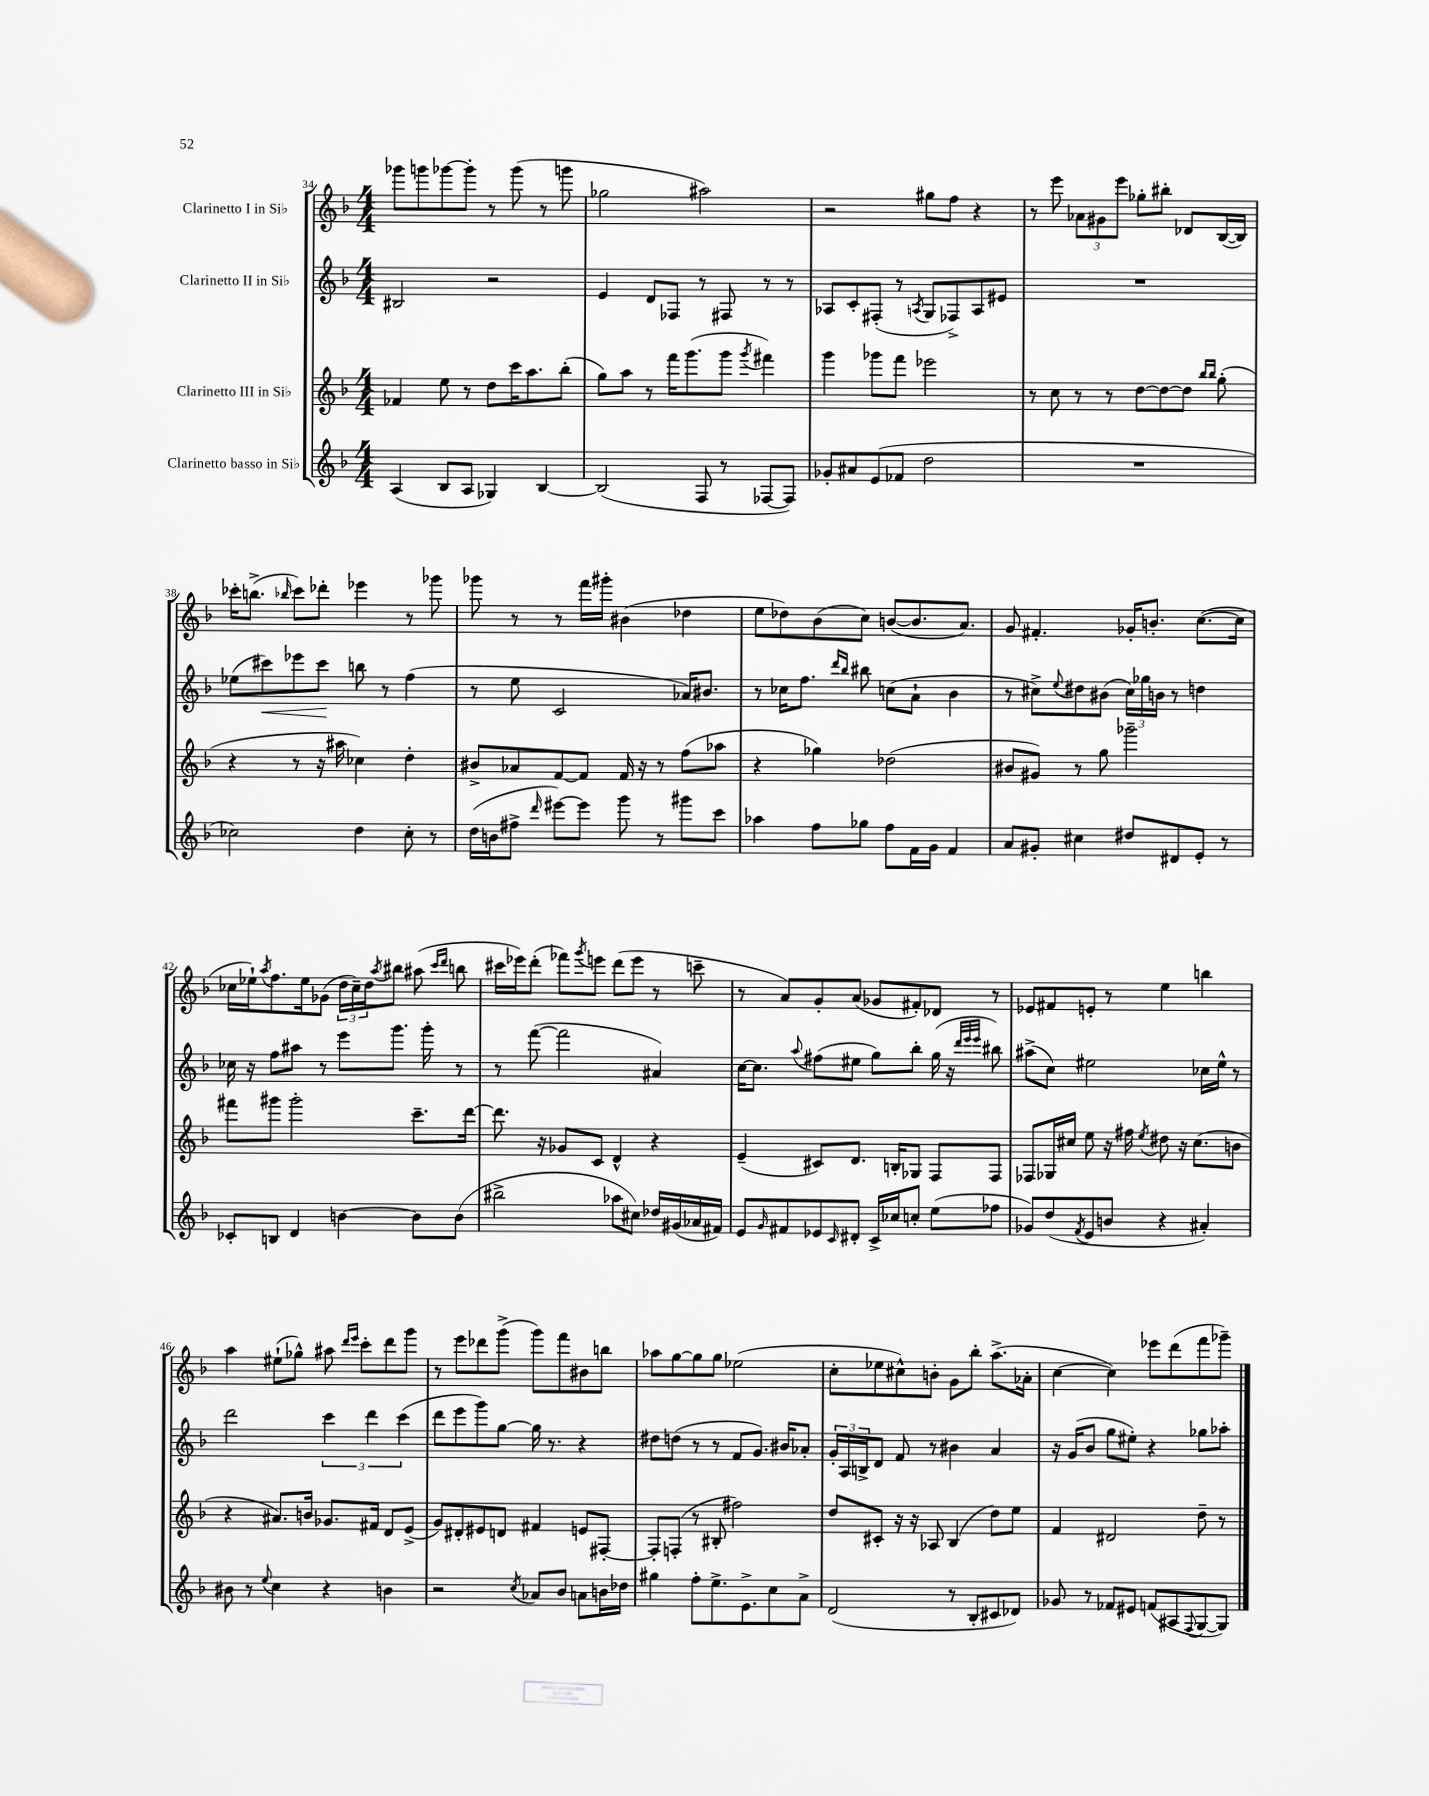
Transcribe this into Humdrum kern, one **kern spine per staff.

**kern	**kern	**kern	**kern
*staff4	*staff3	*staff2	*staff1
*clefG2	*clefG2	*clefG2	*clefG2
*k[b-]	*k[b-]	*k[b-]	*k[b-]
*M4/4	*M4/4	*M4/4	*M4/4
(4A/	4f-/	2B#/	8ggg-\L
.	.	.	8ggg\
8B-/L	8ee\	.	[8ggg-\
8A/J	8r	.	8ggg-'\]J
4G-/)	8dd\L	2r	8r
.	16ccc\K	.	(8ggg-\
.	8.aa\	.	.
[4B-/	.	.	8r
.	(8bb-'\J	.	8ggg\
=	=	=	=
(2B-/]	8gg\L)	4e/	2gg-\
.	8aa\J	.	.
.	8r	8d/L	.
.	16fff\LK	8F-/J	.
.	(8.ggg\	.	.
8F/	.	8r	2aa#\)
8r	8ggg\J	8F#/	.
.	8qggg/	.	.
[8F-/L	4fff#\)	8r	.
8F-/]J)	.	8r	.
=	=	=	=
8g-'/L	4ggg\	8A-/L	2r
8a#/	.	8c'/	.
(8e/	8ggg-\L	(8F#'/J	.
8f-/J	8fff\J	8r	.
.	.	8qA/	.
2dd\	2eee-\	8G/L	8gg#\L
.	.	8F-^/)	8ff\J
.	.	8A/	4r
.	.	8e#/J	.
=	=	=	=
1r	8r	1r	8r
.	8cc\	.	8eee\
.	8r	.	12a-\L
.	.	.	12g#\
.	8r	.	.
.	.	.	12eee\J
.	[8dd\L	.	8gg-'\L
.	8dd\_	.	8bb#'\J
.	8dd\]J	.	8d-/L
.	16qqbb-/LL	.	.
.	16qqbb-/JJ	.	.
.	(8gg'\	.	([16B-/L
.	.	.	16B-/]JJ)
=	=	=	=
2cc-\)	4r	(8ee-\L	16ccc-'\LK
.	.	.	(8.bb^\J
.	.	8ccc#\)	.
.	.	.	16qqbb-/
.	8r	8eee-\	8ccc-\L)
.	16r	8ccc#\J	8ddd-'\J
.	16aa#\	.	.
4dd\	4cc-\)	8bb\	4eee-\
.	.	8r	.
8cc-'\	4dd'\	(4ff\	8r
8r	.	.	8ggg-\
=	=	=	=
(16dd\LL	8b#^/L	8r	8ggg-\
16b\J	.	.	.
8ff#^\J	8a-/	8ee\	8r
16qqddd/	.	.	.
[8eee#\L)	[8f/	2c/	8r
8eee#\]J	8f/]J	.	16fff\LL
.	.	.	16ggg#'\JJ
8ggg\	16f/	.	(4b#\
.	16r	.	.
8r	8r	.	.
8ggg#\L	(8ff\L	16a-/LK)	4dd-\
.	.	8.b#/J	.
8ccc\J	8aa-\J	.	.
=	=	=	=
4aa-\	4r	8r	8ee\L
.	.	16cc-\LK	8dd-\)
.	.	8.ff\J	.
8ff\L	4gg-\)	.	(8b-\
.	.	16qqddd/LL	.
.	.	16qqbb-/JJ	.
8gg-\J	.	8bb#\	8cc\J)
8ff\L	(2dd-\	(8cc\L	([8b/L
16f\L	.	8a`\J	8.b/]
16g\JJ	.	.	.
4f/	.	4b-\	.
.	.	.	8.a/J)
=	=	=	=
8a/L	8b#/L	8r	8g/
8g#'/J	8g#/J)	8cc#^\L)	4.f#'/
.	.	8qqee/	.
4cc#\	8r	8dd#\	.
.	8gg\	(8b#\J	.
8dd#/L	2ggg-~\	24cc#\LL)	16g-'/LK
.	.	24gg-\	.
.	.	.	8.b'/J
.	.	24b\JJ	.
8d#/	.	8r	.
8e'/J	.	4dd\	([8.cc\L
8r	.	.	.
.	.	.	16cc\]Jk
=	=	=	=
8c-'/L	8fff#\L	16cc-\	16cc-\LL
.	.	16r	16ee-`\J)
.	.	.	8qaa/
8B/J	8ggg#\J	8ff\L	8.ff\
4d/	2ggg#'\	8aa#\J	.
.	.	.	16ee-\k
.	.	8r	(8g-\J
[4b\	.	8eee\L	24dd\LL
.	.	.	24cc-~\)
.	.	.	24dd\J
.	.	.	8qaa/
.	.	8.ggg\J	8bb#\J
8b\]L	8.ccc~\L	.	(8aa#\
.	.	16ggg'\	.
.	.	.	16qqccc/LL
.	.	.	16qqddd/JJ
(8b\J	.	8r	8bb\
.	[16ddd\Jk	.	.
=	=	=	=
2bb#^\	8.ddd\]	8r	16ccc#\LL
.	.	.	16eee-\J)
.	.	([8fff\	(8ddd'\J
.	16r	.	.
.	8g-/L	2fff\]	8fff-\L)
.	.	.	8qggg/
.	8c/J	.	8eee\J
8aa-\L	4d^^/	.	(8ddd\L
8cc#\J)	.	.	8eee\J
16dd-/LL	4r	4a#/)	8r
(16g#/	.	.	.
16a-/	.	.	8ccc~\
16f#/JJ)	.	.	.
=	=	=	=
8e/L	(4e~/	[16cc\LK	8r
.	.	8.cc\]J	.
16qqg/	.	.	.
8f#/	.	.	8a/L)
.	.	8qqaa/	.
8e-/	8c#/L)	(8ff#\L	8g'/
16qqc/	.	.	.
8d#'/J	8.d/J	8ee#\J	(8a/J
16c^/LL	.	8gg\L)	8g-/L
16cc-/J	16B'/LK	.	.
8cc'/J	8G-/J	8bb-'\J	8f#'/)
(8ee\L	8F/L	(16gg\	8d-/J
.	.	16r	.
.	.	32qqddd/LLL	.
.	.	32qqeee/	.
.	.	32qqeee/JJJ	.
8ff-\J	8F/J	8bb#\)	8r
=	=	=	=
8g-/L)	8F-/L	(8aa#^\L	8e-/L
(8dd/	16G-/L	8cc\J)	8f#/
.	16cc#/JJ	.	.
8qf/	.	.	.
8e/	8ee\	2ee#\	8e'/J
8b/J	16r	.	8r
.	16ff#\	.	.
.	8qee/	.	.
4r	8dd#\	.	4ee\
.	16r	.	.
.	(8.cc#\L	.	.
4a#'/)	.	16cc-\LL	4bb\
.	.	16ee#^^\JJ	.
.	8b\J	8r	.
=	=	=	=
8b#\	4r	2ddd\	4aa\
8r	.	.	.
8qqee/	.	.	.
4cc\	8.a#/L)	.	(8ee#`\L
.	.	.	8gg-^^\J)
.	16b/Jk	.	.
4r	8.g-/L	6ccc\	8aa#\
.	.	.	16qqddd/LL
.	.	.	16qqeee/JJ
.	.	.	8ccc'\L
.	.	6ddd\	.
.	16f#/Jk	.	.
4b\	8d/L	.	8ddd\
.	.	(6ccc\	.
.	(8e^/J	.	8ggg\J
=	=	=	=
2r	8g/L)	8ddd\L	8r
.	8d#'/	8eee\	8eee\L
.	8e#/	8ggg\)	8ddd-\
.	8d/J	[8gg\J	(8ggg^\J
8qcc/	.	.	.
8a-/L	4f#/	16gg\]	8ggg\L)
.	.	8.r	.
8b-/J	.	.	8fff\
8a\L	8e/L	4r	8b#\
16b\L	[8F#'/J	.	8bb\J
16dd-\JJ	.	.	.
=	=	=	=
4gg#\	8F#'/]L	8dd#\L	8aa-\L
.	(8F'/J	(8dd\J	[8gg\
8ff'\L	8r	8r	8gg\]
8.ee^\	8B#'/	8r	8gg\J
.	2ff#\)	8f/L	(2ee-\
8.e^\	.	.	.
.	.	8.g/J)	.
8cc\	.	.	.
.	.	16b#/LK	.
8a^\J	.	8a-'/J	.
=	=	=	=
(2d/	8dd/L	24g'/LL	8cc'\L
.	.	24A/	.
.	.	24B^/J	.
.	8c#'/J	8d/J	8ee-\
.	16r	8f/	8cc#^^\)
.	16r	.	.
.	8A-/	8r	8b'\J
8r	(4B-/	4b#\	8g\L
8B-'/L	.	.	8bb-'\J
8c#/	8dd\L)	4a/	(8.aa^\L
8d-/J)	8ee\J	.	.
.	.	.	16a-'\Jk
=	=	=	=
8g-/	4f/	16r	[4cc\
.	.	(16g/LK	.
8r	.	8b-/J	.
8f-/L	2d#/	8gg\L	4cc\])
8e#/J	.	8ee#'\J)	.
(8f/L	.	4r	8eee-\L
8A#/	.	.	(8ddd\
8qqF/	.	.	.
[8G/	8dd~\	8gg-\L	8fff\
8G/]J)	8r	8aa-'\J	8ggg-~\J)
==	==	==	==
*-	*-	*-	*-
